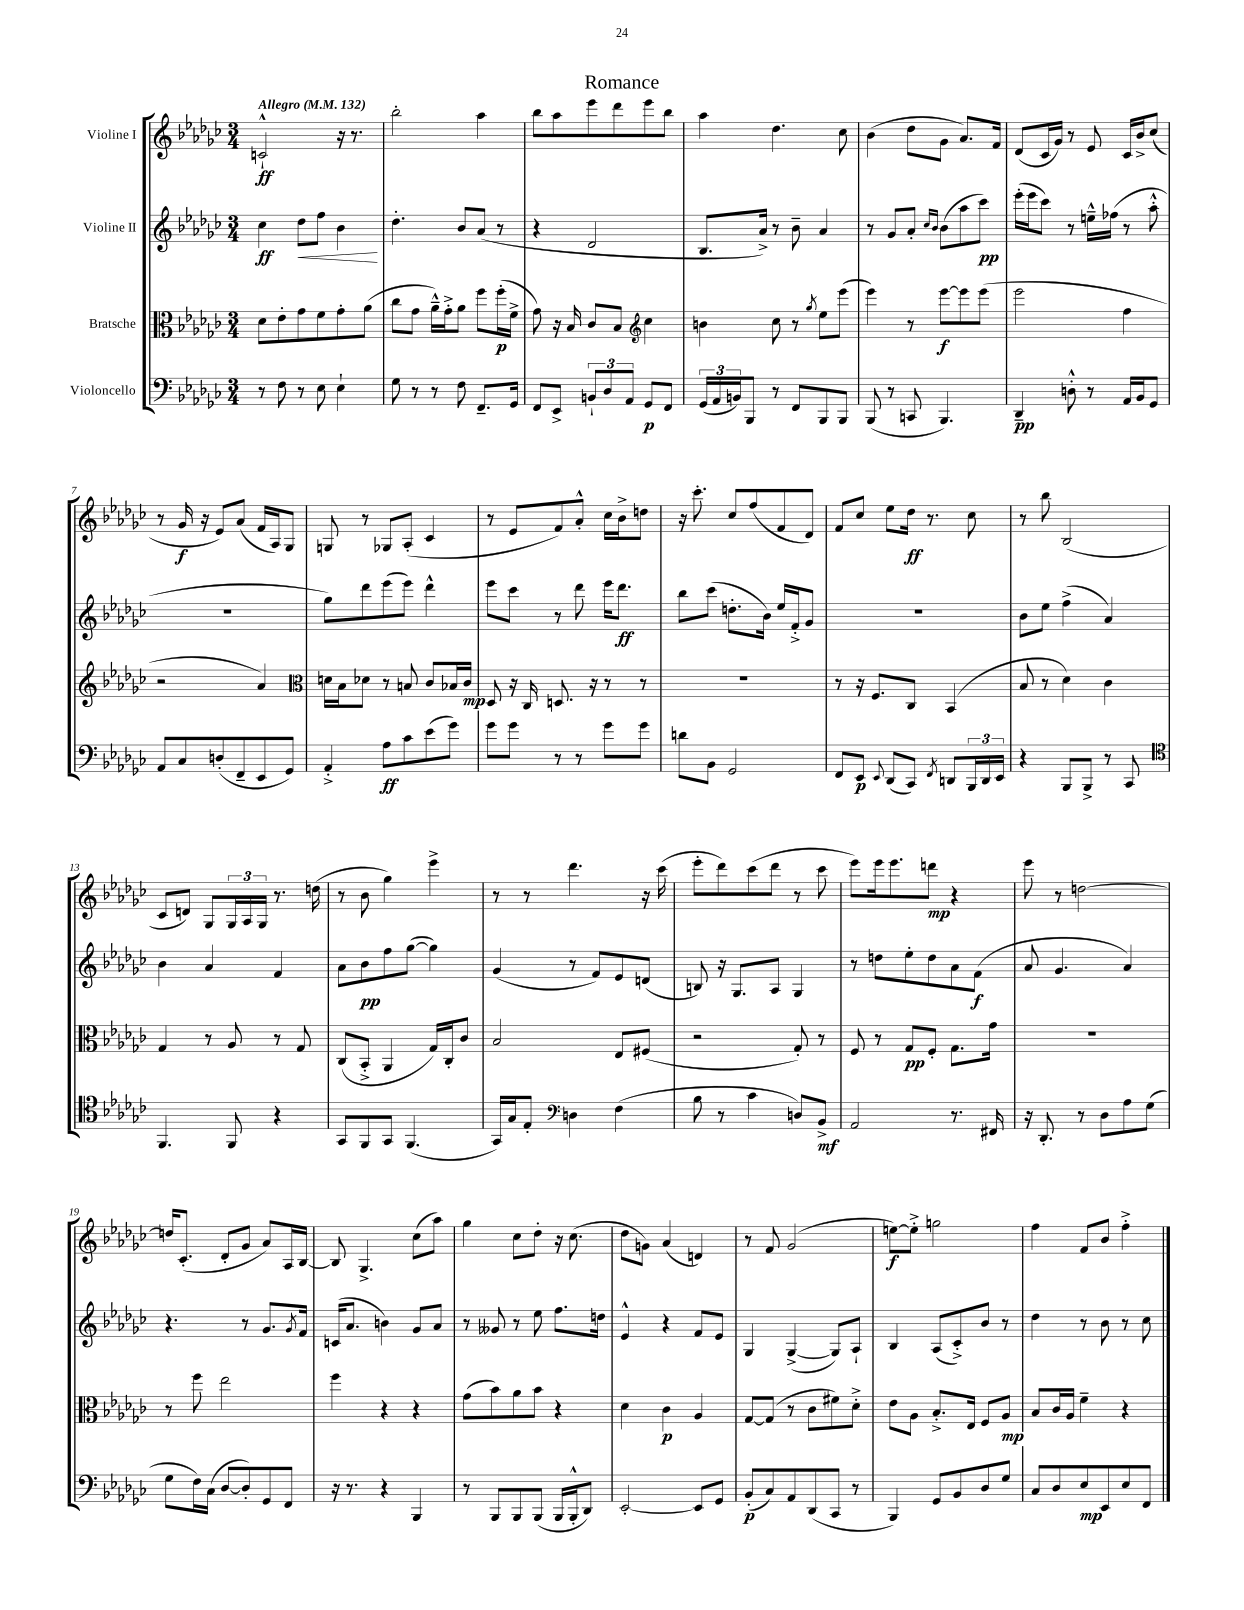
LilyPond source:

\header { title = "Romance" }
<<
\new StaffGroup <<
\new Staff = "s0" \with { instrumentName = "Violine I" } {
    \clef treble \key ges \major \numericTimeSignature \time 3/4 \tempo "Allegro" 4 = 132
    c'2-!-^\ff r16 r8. |
    bes''2-. aes''4 |
    bes''8 aes''8 ees'''8 des'''8 ees'''8 bes''8 |
    aes''4 des''4. ces''8 |
    bes'4( des''8 ges'8 aes'8.) f'16 |
    des'8( ces'16 ges'16) r8 ees'8 ces'16 bes'16-> ces''8( |
    r8 ges'16\f r16 ees'8) aes'8( f'16 aes16) ges8 |
    g8 r8 ges8 aes8-.( ces'4 |
    r8 ees'8 f'8) aes'8-.-^ ces''16 bes'16-> d''8 |
    r16 ces'''8.-. ces''8 f''8( f'8 des'8) |
    f'8 ces''8 ees''8 des''16\ff r8. ces''8 |
    r8 bes''8 bes2( |
    ces'8 d'8) ges8 \tuplet 3/2 { ges16 aes16 ges16 } r8. d''16( |
    r8 bes'8 ges''4) ees'''4-> |
    r8 r8 des'''4. r16 ces'''16( |
    ees'''8-. des'''8) ces'''8( des'''8 r8 ces'''8 |
    ees'''8) ees'''16 ees'''8. d'''8\mp r4 |
    ees'''8 r8 d''2~ |
    d''16 ces'8.-.( des'8-. ges'8 aes'8) aes16 bes16~ |
    bes8 ges4.-> ces''8( aes''8) |
    ges''4 ces''8 des''8-. r16 ces''8.( |
    des''8 g'8) aes'4( d'4) |
    r8 f'8 ges'2( |
    e''8~\f) e''8-.-> g''2 |
    f''4 f'8 bes'8 f''4-.-> \bar "|." |
}
\new Staff = "s1" \with { instrumentName = "Violine II" } {
    \clef treble \key ges \major \numericTimeSignature \time 3/4
    ces''4\ff des''8\< f''8 bes'4\! |
    des''4.-. bes'8 aes'8( r8 |
    r4 des'2 |
    bes8. aes'16->) r8 bes'8-- aes'4 |
    r8 ges'8 aes'8-. \grace { ces''16 bes'16 } bes'8( aes''8 ces'''8\pp) |
    ees'''16-.( ees'''16 ces'''8) r8 e''16---^ fes''16( r8 aes''8-.-^ |
    R2. |
    ges''8) des'''8 ees'''8( ees'''8) des'''4-^ |
    ees'''8 ces'''8 r8 des'''8 ees'''16 des'''8.\ff |
    bes''8 ces'''8( d''8.-. bes'16) ees''16 f'16-.-> ges'8 |
    R2. |
    bes'8 ees''8 f''4->( aes'4) |
    bes'4 aes'4 f'4 |
    aes'8 bes'8\pp f''8 ges''8~( ges''4) |
    ges'4( r8 f'8) ees'8 d'8( |
    b8) r16 ges8. aes8 ges4 |
    r8 d''8 ees''8-. d''8 aes'8 f'8\f( |
    aes'8 ges'4. aes'4) |
    r4. r8 ges'8. \acciaccatura { ges'8 } f'16 |
    c'16( aes'8. b'4) ges'8 aes'8 |
    r8 geses'8 r8 ees''8 f''8. d''16 |
    ees'4-^ r4 f'8 ees'8 |
    ges4 ges4~->( ges8) aes8-! |
    bes4 aes8( ces'8-.->) bes'8 r8 |
    des''4 r8 bes'8 r8 ces''8 \bar "|." |
}
\new Staff = "s2" \with { instrumentName = "Bratsche" } {
    \clef alto \key ges \major \numericTimeSignature \time 3/4
    des'8 ees'8-. ges'8 f'8 ges'8-. aes'8( |
    ces''8 ges'8 aes'16---^) ges'16-.-> aes'8 f''8 f''16-.\p( f'16-> |
    ges'8) r16 bes16 ces'8 bes8 \clef treble ces''4 |
    b'4 ces''8 r8 \acciaccatura { ges''8 } ees''8 ees'''8( |
    ees'''4) r8 ees'''8~\f ees'''8 ees'''8( |
    ees'''2 f''4 |
    r2 aes'4) |
    \clef alto d'16 bes16 des'8 r8 b8 ces'8 bes16 ces'16\mp |
    des8 r16 ces16 d8. r16 r8 r8 |
    R2. |
    r8 r16 f8. ces8 bes,4( |
    bes8 r8 des'4) ces'4 |
    ges4 r8 aes8 r8 ges8 |
    ces8( bes,8-.-> aes,4 ges16) ces16-. ces'8 |
    bes2 ees8 fis8( |
    r2 ges8-.) r8 |
    f8 r8 ges8\pp f8-. ges8. ges'16 |
    R2. |
    r8 f''8 ees''2 |
    f''4 r4 r4 |
    ges'8( bes'8) aes'8 bes'8 r4 |
    des'4 ces'4\p aes4 |
    ges8~ ges8( r8 ces'8 fis'8) des'8-.-> |
    ees'8 aes8 bes8.-.-> ees16 f8 aes8\mp |
    bes8 ces'16 aes16 f'4-- r4 \bar "|." |
}
\new Staff = "s3" \with { instrumentName = "Violoncello" } {
    \clef bass \key ges \major \numericTimeSignature \time 3/4
    r8 f8 r8 ees8 ees4-! |
    ges8 r8 r8 f8 f,8.-- ges,16 |
    f,8 ees,8-> \tuplet 3/2 { b,8-! des8 aes,8 } ges,8\p f,8 |
    \tuplet 3/2 { ges,16( aes,16 b,16) } bes,,8 r8 f,8 bes,,8 bes,,8 |
    bes,,8( r8 c,8 bes,,4.) |
    des,4--\pp d8-.-^ r8 aes,16 bes,16 ges,8 |
    aes,8 ces8 d8-.( f,8-- ees,8 ges,8) |
    aes,4-.-> aes8\ff ces'8 ees'8( ges'8) |
    ges'8 ges'8 r8 r8 ges'8 ges'8 |
    d'8 bes,8 ges,2 |
    f,8 ees,8\p \appoggiatura { ees,8 } des,8( ces,8) \acciaccatura { f,8 } d,8 \tuplet 3/2 { bes,,16 d,16 ees,16 } |
    r4 bes,,8 bes,,8-> r8 ces,8 |
    \clef tenor f,4. f,8 r4 |
    ges,8 f,8 ges,8 f,4.( |
    ges,16) ges16 ees8-. \clef bass d4 f4( |
    bes8 r8 ces'4 d8) bes,8->\mf |
    aes,2 r8. fis,16 |
    r16 des,8.-. r8 des8 aes8 ges8( |
    ges8 f16) ces16( des8~ des8-.) ges,8 f,8 |
    r16 r8. r4 bes,,4 |
    r8 bes,,8 bes,,8 bes,,8( bes,,16 bes,,16-.-^ des,8) |
    ees,2~-. ees,8 ges,8 |
    bes,8-.\p( ces8) aes,8 des,8( ces,8 r8 |
    bes,,4) ges,8 bes,8 des8 ges8 |
    ces8 des8 ees8\mp ees,8 ees8 f,8 \bar "|." |
}
>>
>>
